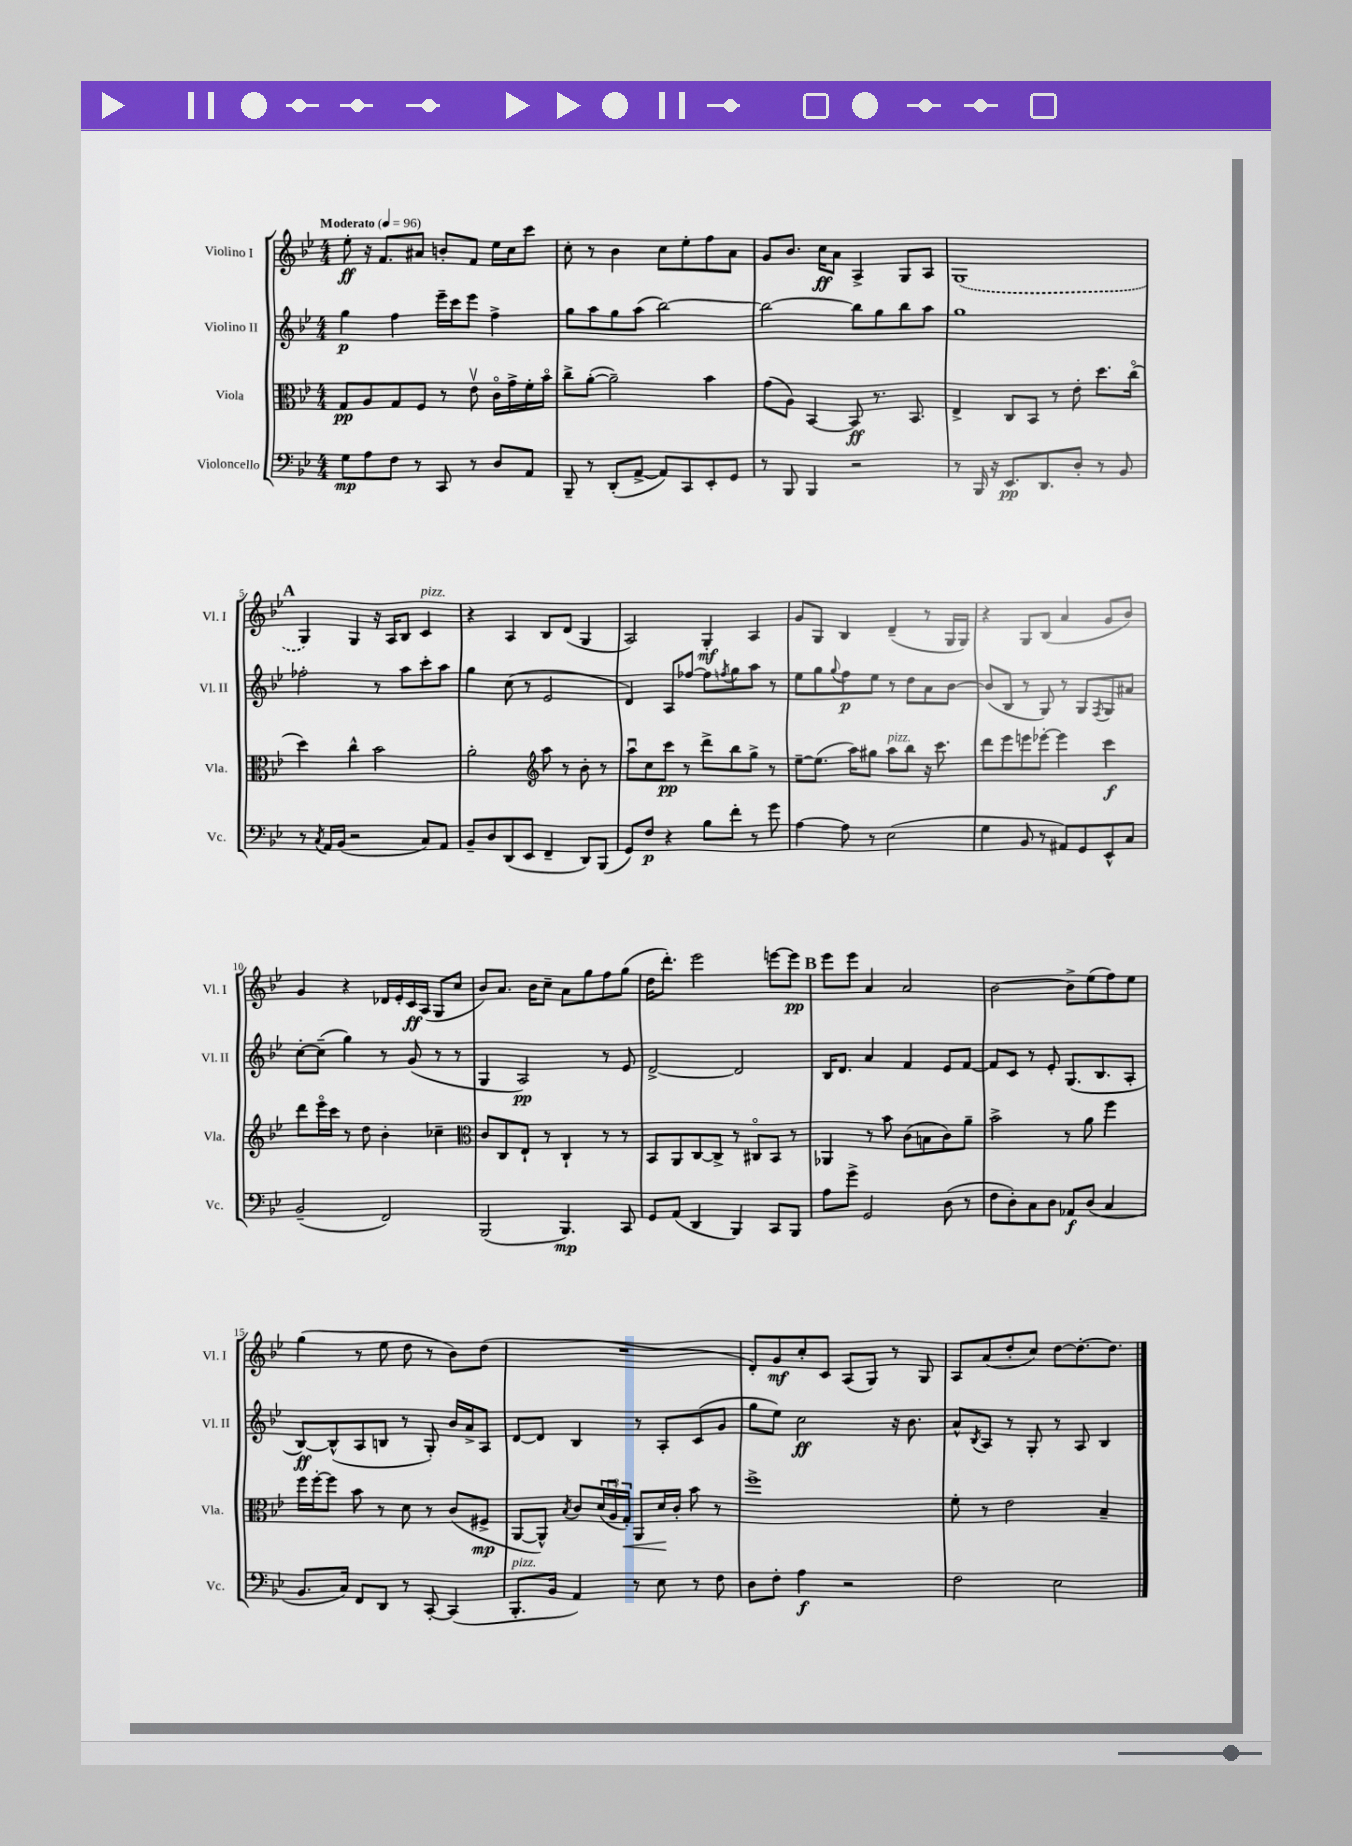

**kern	**kern	**kern	**kern
*staff4	*staff3	*staff2	*staff1
*clefF4	*clefC3	*clefG2	*clefG2
*k[b-e-]	*k[b-e-]	*k[b-e-]	*k[b-e-]
*M4/4	*M4/4	*M4/4	*M4/4
*MM96	*MM96	*MM96	*MM96
8G	8G	4gg	8ee-'
8A	8A	.	16r
.	.	.	8.f
8F	8G	4ff	.
8r	8F	.	8a#
8CC	8r	16eee-~	8b'
.	.	16ccc	.
8r	8e-v	8eee-	8f
8D	16co	4ff^	16ee-
.	16g^	.	16cc
8AA	16f'	.	8ccc
.	16b-o	.	.
=	=	=	=
8BBB-~	8cc^	8gg	8cc'
8r	([8a'	8aa	8r
(8DD'	2a~])	8gg	4b-
[8AA^	.	(8aa	.
8AA])	.	[2bb-)	8cc
8CC	.	.	8ee-'
8EE-'	4b-	.	8ff
8GG	.	.	8a
=	=	=	=
8r	(8g	2bb-_	8g
8BBB-	8A)	.	8.b-
4BBB-	[4BB-	.	.
.	.	.	16cc
.	.	.	8a
2r	8BB-]	8bb-]	4A^
.	8.r	8gg	.
.	.	8bb-	8G
.	8.BB-	.	.
.	.	8aa	8A
=	=	=	=
8r	4E-^	1gg	(1G
16BBB-	.	.	.
16r	.	.	.
8.EE-	8C	.	.
.	8BB-	.	.
8.DD	.	.	.
.	8r	.	.
8D'	8e-'	.	.
8r	8.dd	.	.
8BB-	.	.	.
.	(16cco	.	.
=	=	=	=
8r	4dd)	2ff-'	4G)
8qC	.	.	.
16AA	.	.	.
(16BB-	.	.	.
2r	4cc^^	.	4G
.	2b-	8r	16r
.	.	.	16A
.	.	8aa	8B-
8C)	.	8ccc'	4c
8AA	.	8aa	.
=	=	=	=
8BB-~	2a'	4gg	4r
8D	.	.	.
(8DD	.	(8cc	4A
8EE-	.	8r	.
*	*clefG2	*	*
4FF~	8aa	2e-	8B-
.	8r	.	(8d
8DD)	8b-'	.	4G
(8BBB-	8r	.	.
=	=	=	=
8GG)	8aau	4d)	2A)
8F	8cc	.	.
4r	8ccc	8A	.
.	8r	[8ff-	.
8B-	8ddd^	8ff-]	4G'
.	.	8qff	.
8f'	8bb-	8gg	.
8r	8gg^	8aa	4A
8g	8r	8r	.
=	=	=	=
[4A	[8ee-~	8ee-	8g
.	(8.ee-]	8gg	8G
.	.	8qqgg	.
8A]	.	8ff	4B-
.	16aa)	.	.
8r	8gg#	8ee-	.
(2E-	8aa	8r	(4d~
.	8bb-	8dd	.
.	16r	8a	8r
.	8.ccc	.	.
.	.	[8b-	16G
.	.	.	16G)
=	=	=	=
4G	8ddd	(8b-]	4r
.	8eee-	8B-	.
8BB-	8eee	8r	8G
8r	[8eee-'	8G)	(8B-
8AA#)	4eee-]	8r	4a
8GG	.	8G	.
.	.	8qF	.
8EE-^^	4ccc	8G	8g
8C	.	8a#	8b-)
=	=	=	=
(2BB-~	8ddd	[8cc'	4g
.	16eee-o	(8cc~]	.
.	16ccc	.	.
.	8r	4gg)	4r
.	8dd	.	.
2FF)	4b-'	8r	16d-
.	.	.	16e-'
.	.	(8g	16c
.	.	.	(16A
.	4cc-~	8r	8G
.	.	8r	8cc
=	=	=	=
*	*clefC3	*	*
(2BBB-	8c	4G	8b-)
.	8C	.	8.a
.	8E-`	2A)	.
.	.	.	16b-
.	8r	.	8cc~
4.BBB-)	4C`	.	8a
.	.	.	8gg
.	8r	8r	8ff
8CC	8r	8e-	(8gg
=	=	=	=
8GG	8BB-	[2d^	16dd
.	.	.	8.ddd')
(8AA	8AA	.	.
4DD	[8C	.	2eee-
.	8C^]	.	.
4BBB-)	8r	2d]	.
.	8C#o	.	.
8CC	8BB-	.	[8eee
8BBB-	8r	.	8eee]
=	=	=	=
8A	4AA-	16B-	8eee-
.	.	8.d	.
8g^	.	.	8eee-
2GG	8r	4a	4a
.	8b-	.	.
.	(8c	4f	2a
.	8B	.	.
(8D	8c)	8e-	.
8r	8a~	[8f	.
=	=	=	=
8F	2b-^	8f]	[2b-
8D')	.	8c	.
8C	.	8r	.
8D	.	8e-'	.
8AA-	8r	(8.G	8b-^]
(8D	8a	.	(8ee-
.	.	8.B-	.
4C	4ff	.	8ff)
.	.	8A'	8ee-
=	=	=	=
8.BB-	16ff	[8B-)	(4gg
.	[16ff'	.	.
.	8ff]	(8B-^^]	.
16C)	.	.	.
8FF	8b-	8A	8r
8DD	8r	8B	8ee-
8r	8d	8r	8dd
[8CC'	8r	8G')	8r
(4CC]	(8c	16b-	8b-)
.	.	16a^	.
.	8F#^	8A	(8dd
=	=	=	=
8.BBB-'	[8AA	[8d	1r
.	8AA^^])	8d]	.
16BB-	.	.	.
.	8qB-	.	.
4AA)	8c	4B-	.
.	(24d	.	.
.	24Au	.	.
.	24G')	.	.
8r	8AA	8r	.
8E-	16d	8A'	.
.	16c'	.	.
8r	8b-	(8c	.
8F	8r	8g	.
=	=	=	=
8D	1ff^	8gg	8d')
8F'	.	8ee-)	8g
4A	.	2cc	8cc'
.	.	.	8c
2r	.	.	(8A
.	.	.	8G)
.	.	16r	8r
.	.	8.b-	.
.	.	.	8G
=	=	=	=
2F	8f'	8a^^	8A
.	.	8qB-	.
.	8r	8A	(8a
.	2e-	8r	8dd'
.	.	8G'	8cc)
2E-	.	8r	[8dd
.	.	8A	8.dd'_
.	4B-~	4B-	.
.	.	.	8.dd]
==	==	==	==
*-	*-	*-	*-
